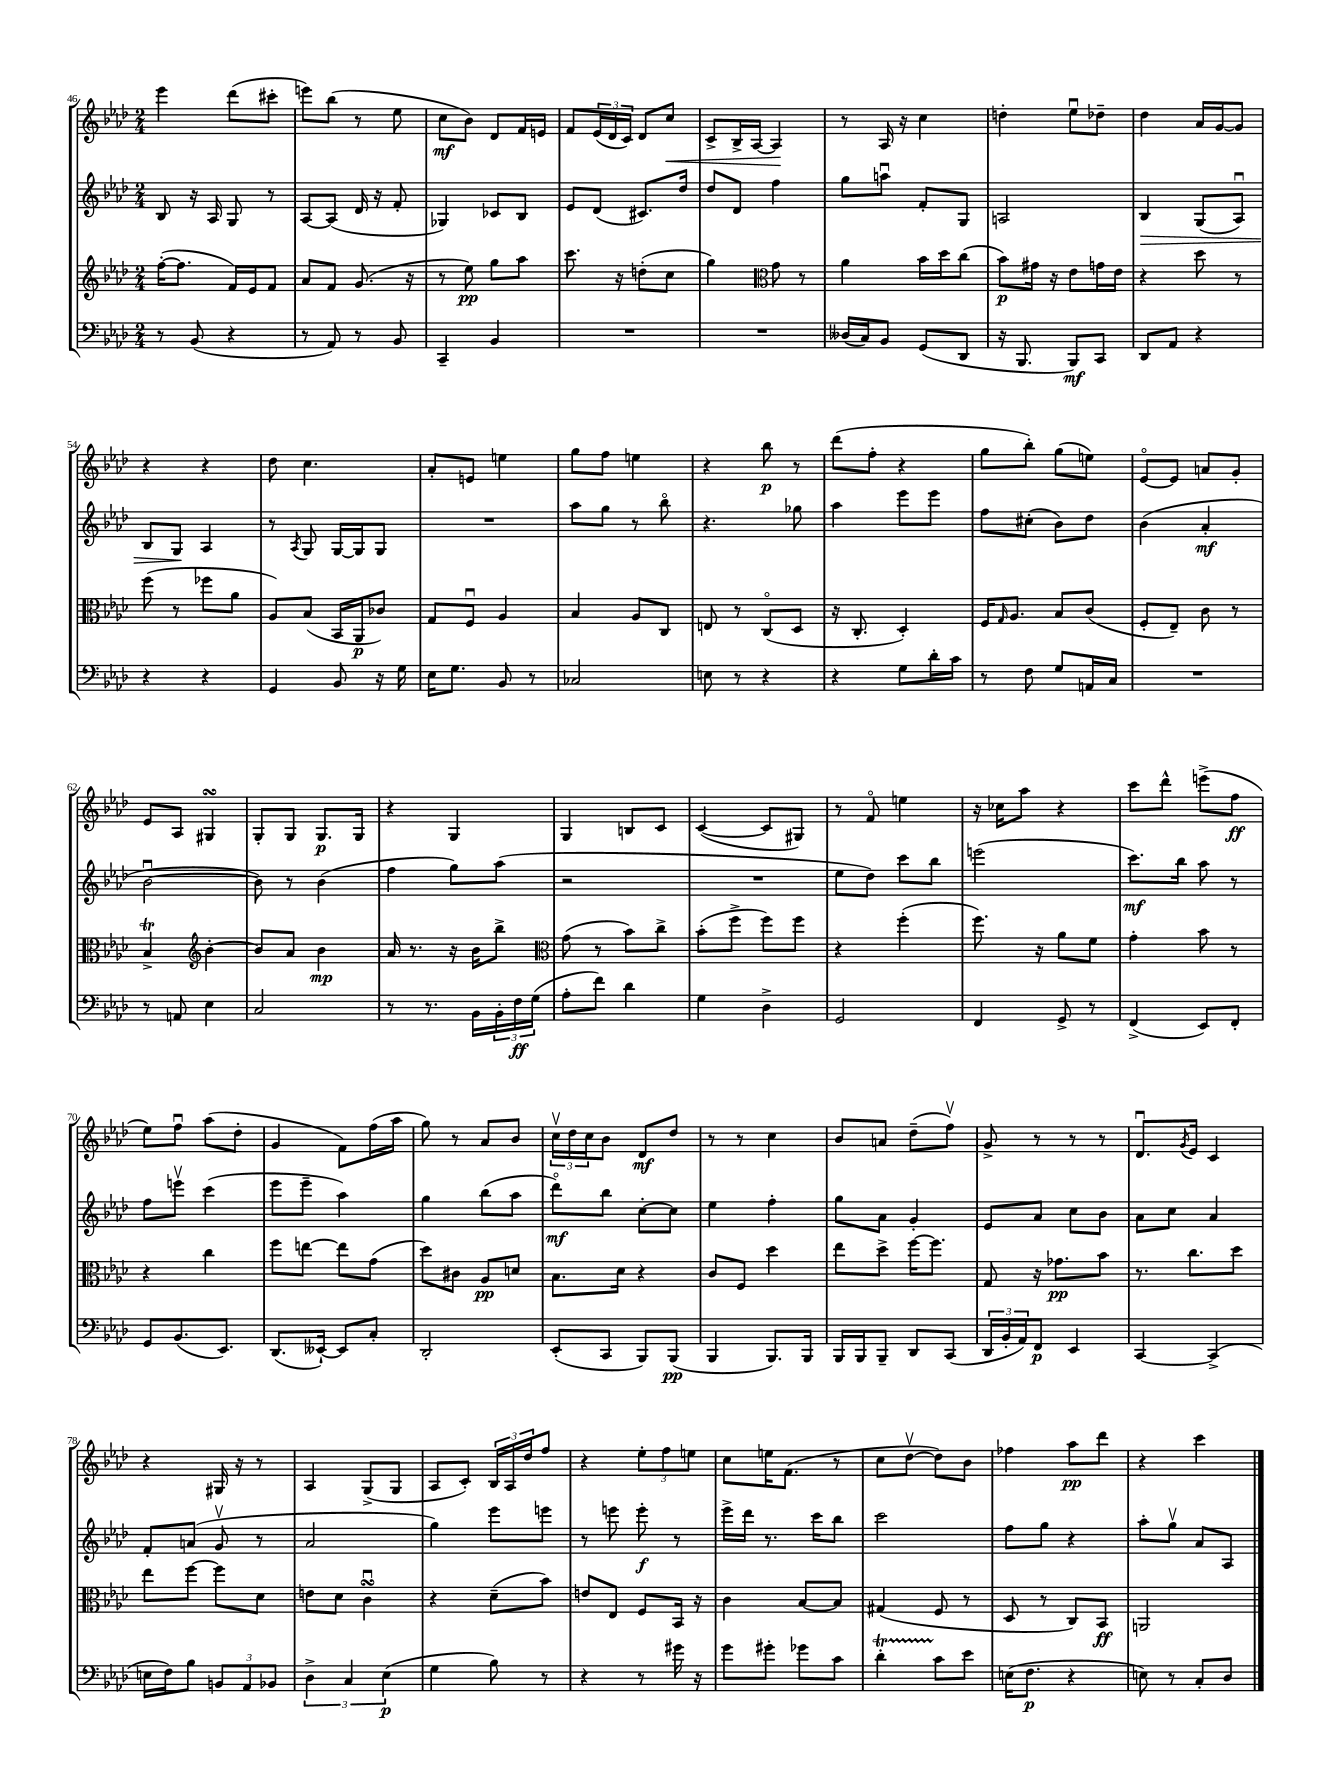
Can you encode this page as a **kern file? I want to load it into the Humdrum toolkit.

**kern	**dynam	**kern	**dynam	**kern	**dynam	**kern	**dynam
*part4	*part4	*part3	*part3	*part2	*part2	*part1	*part1
*staff4	*staff4	*staff3	*staff3	*staff2	*staff2	*staff1	*staff1
*clefF4	*	*clefG2	*	*clefG2	*	*clefG2	*
*k[b-e-a-d-]	*	*k[b-e-a-d-]	*	*k[b-e-a-d-]	*	*k[b-e-a-d-]	*
*M2/4	*	*M2/4	*	*M2/4	*	*M2/4	*
=46	=46	=46	=46	=46	=46	=46	=46
8r	.	([16ff'\KL	.	8B-/	.	4eee-\	.
.	.	8.ff\J]	.	.	.	.	.
(8BB-/	.	.	.	16r	.	.	.
.	.	.	.	16A-/	.	.	.
4r	.	16f/LL)	.	8G/	.	(8ddd-\L	.
.	.	16e-/J	.	.	.	.	.
.	.	8f/J	.	8r	.	8ccc#X'\J	.
=47	=47	=47	=47	=47	=47	=47	=47
8r	.	8a-/L	.	[8A-/L	.	8eeen\L)	.
8AA-/)	.	8f/J	.	(8A-/J]	.	(8bb-\J	.
8r	.	(8.g/	.	16d-/	.	8r	.
.	.	.	.	16r	.	.	.
8BB-/	.	.	.	8f'/	.	8ee-\	.
.	.	16r	.	.	.	.	.
=48	=48	=48	=48	=48	=48	=48	=48
4CC~/	.	8r	.	4G-X/)	.	8cc\L	mf
.	.	8ee-\)	pp	.	.	8b-\J)	.
4BB-/	.	8gg\L	.	8c-X/L	.	8d-/L	.
.	.	8aa-\J	.	8B-/J	.	16f/L	.
.	.	.	.	.	.	16en/JJ	.
=49	=49	=49	=49	=49	=49	=49	=49
2r	.	8.ccc\	.	8e-/L	.	8f/L	.
.	.	.	.	(8d-/J	.	(24e-/L	.
.	.	.	.	.	.	24d-/	.
.	.	16r	.	.	.	.	.
.	.	.	.	.	.	24c/JJ)	.
.	.	(8ddn'\L	.	8.c#X/L)	.	8d-/L	.
!	!	!	!	!	!	!	!LO:HP:b
.	.	8cc\J	.	.	.	8cc/J	<
.	.	.	.	16dd-/Jk	.	.	.
=50	=50	=50	=50	=50	=50	=50	=50
2r	.	4gg\)	.	8dd-/L	.	8c^/L	.
.	.	.	.	8d-/J	.	16B-^/L	.
.	.	.	.	.	.	[16A-/JJ	.
*	*	*clefC3	*	*	*	*	*
.	.	8g\	.	4ff\	.	4A-/]	.
.	.	8r	.	.	.	.	.
.	.	.	.	.	.	.	[
=51	=51	=51	=51	=51	=51	=51	=51
(16D--X/LL	.	4a-\	.	8gg\L	.	8r	.
16C/J)	.	.	.	.	.	.	.
8BB-/J	.	.	.	8aanu\J	.	16A-/	.
.	.	.	.	.	.	16r	.
(8GG/L	.	16b-\LL	.	8f'/L	.	4cc\	.
.	.	16dd-\J	.	.	.	.	.
8DD-/J	.	(8cc\J	.	8G/J	.	.	.
=52	=52	=52	=52	=52	=52	=52	=52
16r	.	8b-\L)	p	2An/	.	4ddn'\	.
8.BBB-/	.	.	.	.	.	.	.
.	.	16g#X\Jk	.	.	.	.	.
.	.	16r	.	.	.	.	.
8BBB-/L)	mf	8e-\L	.	.	.	8ee-u\L	.
8CC/J	.	16gn\L	.	.	.	8dd-X~\J	.
.	.	16e-\JJ	.	.	.	.	.
=53	=53	=53	=53	=53	=53	=53	=53
!	!	!	!	!	!LO:HP:b	!	!
8DD-/L	.	4r	.	4B-/	>	4dd-\	.
8AA-/J	.	.	.	.	.	.	.
4r	.	8dd-\	.	(8G/L	.	16a-/LL	.
.	.	.	.	.	.	[16g/J	.
.	.	8r	.	8A-u/J)	.	8g/J]	.
!!LO:LB:g=z
=54	=54	=54	=54	=54	=54	=54	=54
4r	.	(8ff\	.	8B-/L	.	4r	.
.	.	8r	.	8G/J	.	.	.
4r	.	8ff-X\L	.	4A-/	]	4r	.
.	.	8a-\J	.	.	.	.	.
=55	=55	=55	=55	=55	=55	=55	=55
4GG/	.	8A-/L)	.	8r	.	8dd-\	.
.	.	.	.	8qA-/	.	.	.
.	.	(8B-/J	.	8G/	.	4.cc\	.
8BB-/	.	16BB-/LL	.	[16G/LL	.	.	.
.	.	16AA-/J	p	16G/J]	.	.	.
16r	.	8c-X/J)	.	8G/J	.	.	.
16G\	.	.	.	.	.	.	.
=56	=56	=56	=56	=56	=56	=56	=56
16E-\KL	.	8G/L	.	2r	.	8a-'/L	.
8.G\J	.	.	.	.	.	.	.
.	.	8Fu/J	.	.	.	8en/J	.
8BB-/	.	4A-/	.	.	.	4een\	.
8r	.	.	.	.	.	.	.
=57	=57	=57	=57	=57	=57	=57	=57
2C-X/	.	4B-/	.	8aa-\L	.	8gg\L	.
.	.	.	.	8gg\J	.	8ff\J	.
.	.	8A-/L	.	8r	.	4een\	.
.	.	8C/J	.	8bb-\	.	.	.
=58	=58	=58	=58	=58	=58	=58	=58
8En\	.	8En/	.	4.r	.	4r	.
8r	.	8r	.	.	.	.	.
4r	.	(8C/L	.	.	.	8bb-\	p
.	.	8D-/J	.	8gg-X\	.	8r	.
=59	=59	=59	=59	=59	=59	=59	=59
4r	.	16r	.	4aa-\	.	(8ddd-\L	.
.	.	8.C'/	.	.	.	.	.
.	.	.	.	.	.	8ff'\J	.
8G\L	.	4D-'/)	.	8eee-\L	.	4r	.
16d-'\L	.	.	.	8eee-\J	.	.	.
16c\JJ	.	.	.	.	.	.	.
=60	=60	=60	=60	=60	=60	=60	=60
8r	.	16F/KL	.	8ff\L	.	8gg\L	.
.	.	16qqG/	.	.	.	.	.
.	.	8.A-/J	.	.	.	.	.
8F\	.	.	.	(8cc#X'\J	.	8bb-'\J)	.
8G/L	.	8B-/L	.	8b-\L)	.	(8gg\L	.
16AAn/L	.	(8c/J	.	8dd-\J	.	8een\J)	.
16C/JJ	.	.	.	.	.	.	.
=61	=61	=61	=61	=61	=61	=61	=61
2r	.	8F'/L	.	(4b-\	.	[8e-/L	.
.	.	8E-~/J)	.	.	.	8e-/J]	.
.	.	8c\	.	4a-'/	mf	8an/L	.
.	.	8r	.	.	.	8g'/J	.
!!LO:LB:g=z
=62	=62	=62	=62	=62	=62	=62	=62
8r	.	4B-T^/	.	[2b-u\	.	8e-/L	.
8AAn/	.	.	.	.	.	8A-/J	.
*	*	*clefG2	*	*	*	*	*
4E-\	.	[4b-'\	.	.	.	4G#XsSsS/	.
=63	=63	=63	=63	=63	=63	=63	=63
2C/	.	8b-/L]	.	8b-\])	.	8G'/L	.
.	.	8a-/J	.	8r	.	8G/J	.
.	.	4b-\	mp	(4b-\	.	8.G/L	p
.	.	.	.	.	.	16G/Jk	.
=64	=64	=64	=64	=64	=64	=64	=64
8r	.	16a-/	.	4ff\	.	4r	.
.	.	8.r	.	.	.	.	.
8.r	.	.	.	.	.	.	.
.	.	16r	.	8gg\L)	.	4G/	.
16BB-\LL	.	16b-\KL	.	.	.	.	.
24BB-'\	.	8bb-^\J	.	(8aa-\J	.	.	.
24F\	ff	.	.	.	.	.	.
(24G\JJ	.	.	.	.	.	.	.
=65	=65	=65	=65	=65	=65	=65	=65
*	*	*clefC3	*	*	*	*	*
8A-'\L	.	(8g\	.	2r	.	4G/	.
8f\J)	.	8r	.	.	.	.	.
4d-\	.	8b-\L)	.	.	.	8Bn/L	.
.	.	8cc^\J	.	.	.	8c/J	.
=66	=66	=66	=66	=66	=66	=66	=66
4G\	.	(8b-'\L	.	2r	.	([4c/	.
.	.	8ff^\J	.	.	.	.	.
4D-^\	.	8ff\L)	.	.	.	8c/L]	.
.	.	8ff\J	.	.	.	8G#X/J)	.
=67	=67	=67	=67	=67	=67	=67	=67
2GG/	.	4r	.	8ee-\L	.	8r	.
.	.	.	.	8dd-\J)	.	8f/	.
.	.	(4ff'\	.	8ccc\L	.	4een\	.
.	.	.	.	8bb-\J	.	.	.
=68	=68	=68	=68	=68	=68	=68	=68
4FF/	.	8.ff\)	.	(2eeen\	.	16r	.
.	.	.	.	.	.	16cc-X\KL	.
.	.	.	.	.	.	8aa-\J	.
.	.	16r	.	.	.	.	.
8GG^/	.	8a-\L	.	.	.	4r	.
8r	.	8f\J	.	.	.	.	.
=69	=69	=69	=69	=69	=69	=69	=69
(4FF^/	.	4g'\	.	8.ccc\L)	mf	8ccc\L	.
.	.	.	.	.	.	8ddd-^^\J	.
.	.	.	.	16bb-\Jk	.	.	.
8EE-/L)	.	8b-\	.	8aa-\	.	(8eeen^\L	.
8FF'/J	.	8r	.	8r	.	8ff\J	ff
!!LO:LB:g=z
=70	=70	=70	=70	=70	=70	=70	=70
8GG/L	.	4r	.	8ff\L	.	8ee-\L)	.
(8.BB-/	.	.	.	8eeenv\J	.	8ffu\J	.
.	.	4cc\	.	(4ccc\	.	(8aa-\L	.
8.EE-/J)	.	.	.	.	.	.	.
.	.	.	.	.	.	8dd-'\J	.
=71	=71	=71	=71	=71	=71	=71	=71
(8.DD-/L	.	8ff\L	.	8eee-\L	.	4g/	.
.	.	[8een\J	.	8eee-~\J	.	.	.
[16EE--X`/Jk)	.	.	.	.	.	.	.
8EE--/L]	.	8ee\L]	.	4aa-\)	.	8f\L)	.
8C'/J	.	(8g\J	.	.	.	(16ff\L	.
.	.	.	.	.	.	16aa-\JJ	.
=72	=72	=72	=72	=72	=72	=72	=72
2DD-'/	.	8dd-\L)	.	4gg\	.	8gg\)	.
.	.	8c#X\J	.	.	.	8r	.
.	.	8A-/L	pp	(8bb-\L	.	8a-/L	.
.	.	8dn/J	.	8aa-\J	.	8b-/J	.
=73	=73	=73	=73	=73	=73	=73	=73
(8EE-'/L	.	8.B-\L	.	8ddd-\L)	mf	24ccv\LL	.
.	.	.	.	.	.	24dd-\	.
.	.	.	.	.	.	24cc\J	.
8CC/J	.	.	.	8bb-\J	.	8b-\J	.
.	.	16d-\Jk	.	.	.	.	.
8BBB-/L)	.	4r	.	[8cc'\L	.	8d-/L	mf
(8BBB-/J	pp	.	.	8cc\J]	.	8dd-/J	.
=74	=74	=74	=74	=74	=74	=74	=74
4BBB-/	.	8c/L	.	4ee-\	.	8r	.
.	.	8F/J	.	.	.	8r	.
8.BBB-/L)	.	4dd-\	.	4ff'\	.	4cc\	.
16BBB-/Jk	.	.	.	.	.	.	.
=75	=75	=75	=75	=75	=75	=75	=75
16BBB-/LL	.	8ee-\L	.	8gg\L	.	8b-/L	.
16BBB-/J	.	.	.	.	.	.	.
8BBB-~/J	.	8dd-^\J	.	8a-\J	.	8an/J	.
8DD-/L	.	[16ff\KL	.	4g'/	.	(8dd-~\L	.
.	.	8.ff\J]	.	.	.	.	.
(8CC/J	.	.	.	.	.	8ffv\J)	.
=76	=76	=76	=76	=76	=76	=76	=76
24DD-/LL	.	8G/	.	8e-/L	.	8g^/	.
24BB-'/	.	.	.	.	.	.	.
24AA-/J)	.	.	.	.	.	.	.
8FF/J	p	16r	.	8a-/J	.	8r	.
.	.	8.g-X\L	pp	.	.	.	.
4EE-/	.	.	.	8cc\L	.	8r	.
.	.	8b-\J	.	8b-\J	.	8r	.
=77	=77	=77	=77	=77	=77	=77	=77
[4CC/	.	8.r	.	8a-\L	.	8.d-u/L	.
.	.	.	.	8cc\J	.	.	.
.	.	.	.	.	.	8qg/	.
.	.	8.cc\L	.	.	.	16e-/Jk	.
(4CC^/]	.	.	.	4a-/	.	4c/	.
.	.	8dd-\J	.	.	.	.	.
!!LO:LB:g=z
=78	=78	=78	=78	=78	=78	=78	=78
16En\LL	.	8ee-\L	.	8f'/L	.	4r	.
16F\J)	.	.	.	.	.	.	.
8B-\J	.	[8ff\J	.	(8an/J	.	.	.
12BBn/L	.	8ff\L]	.	8gv/	.	16G#X/	.
.	.	.	.	.	.	16r	.
12AA-/	.	.	.	.	.	.	.
.	.	8d-\J	.	8r	.	8r	.
12BB-X/J	.	.	.	.	.	.	.
=79	=79	=79	=79	=79	=79	=79	=79
6D-^\	.	8en\L	.	2a-/	.	4A-/	.
.	.	8d-\J	.	.	.	.	.
6C/	.	.	.	.	.	.	.
.	.	4csSsSu\	.	.	.	(8G^/L	.
(6E-\	p	.	.	.	.	.	.
.	.	.	.	.	.	8G/J	.
=80	=80	=80	=80	=80	=80	=80	=80
4G\	.	4r	.	4gg\)	.	8A-/L	.
.	.	.	.	.	.	8c'/J)	.
8B-\)	.	(8d-~\L	.	8eee-\L	.	24B-/LL	.
.	.	.	.	.	.	24A-/	.
.	.	.	.	.	.	24dd-/J	.
8r	.	8b-\J)	.	8eeen\J	.	8ff/J	.
=81	=81	=81	=81	=81	=81	=81	=81
4r	.	8en/L	.	8r	.	4r	.
.	.	8E-/J	.	8eeen\	.	.	.
8r	.	8F/L	.	8eee'\	f	12ee-'\L	.
.	.	.	.	.	.	12ff\	.
16g#X\	.	16BB-/Jk	.	8r	.	.	.
.	.	.	.	.	.	12een\J	.
16r	.	16r	.	.	.	.	.
=82	=82	=82	=82	=82	=82	=82	=82
8g\L	.	4c\	.	16eee-^\LL	.	8cc\L	.
.	.	.	.	16ddd-\JJ	.	.	.
8g#X'\J	.	.	.	8.r	.	16een\K	.
.	.	.	.	.	.	(8.f\J	.
8g-X\L	.	[8B-/L	.	.	.	.	.
.	.	.	.	16ccc\KL	.	.	.
8c\J	.	8B-/J]	.	8bb-\J	.	8r	.
=83	=83	=83	=83	=83	=83	=83	=83
4d-T'\	.	(4G#X/	.	2ccc\	.	8cc\L	.
.	.	.	.	.	.	[8dd-v\J	.
8c\L	.	8F/	.	.	.	8dd-\L])	.
8e-\J	.	8r	.	.	.	8b-\J	.
=84	=84	=84	=84	=84	=84	=84	=84
(16En\KL	.	8D-/	.	8ff\L	.	4ff-X\	.
8.F\J	p	.	.	.	.	.	.
.	.	8r	.	8gg\J	.	.	.
4r	.	8C/L)	.	4r	.	8aa-\L	pp
.	.	8BB-/J	ff	.	.	8ddd-\J	.
=85	=85	=85	=85	=85	=85	=85	=85
8En\)	.	2AAn/	.	8aa-'\L	.	4r	.
8r	.	.	.	8ggv\J	.	.	.
8C'/L	.	.	.	8a-/L	.	4ccc\	.
8D-/J	.	.	.	8A-/J	.	.	.
==	==	==	==	==	==	==	==
*-	*-	*-	*-	*-	*-	*-	*-
